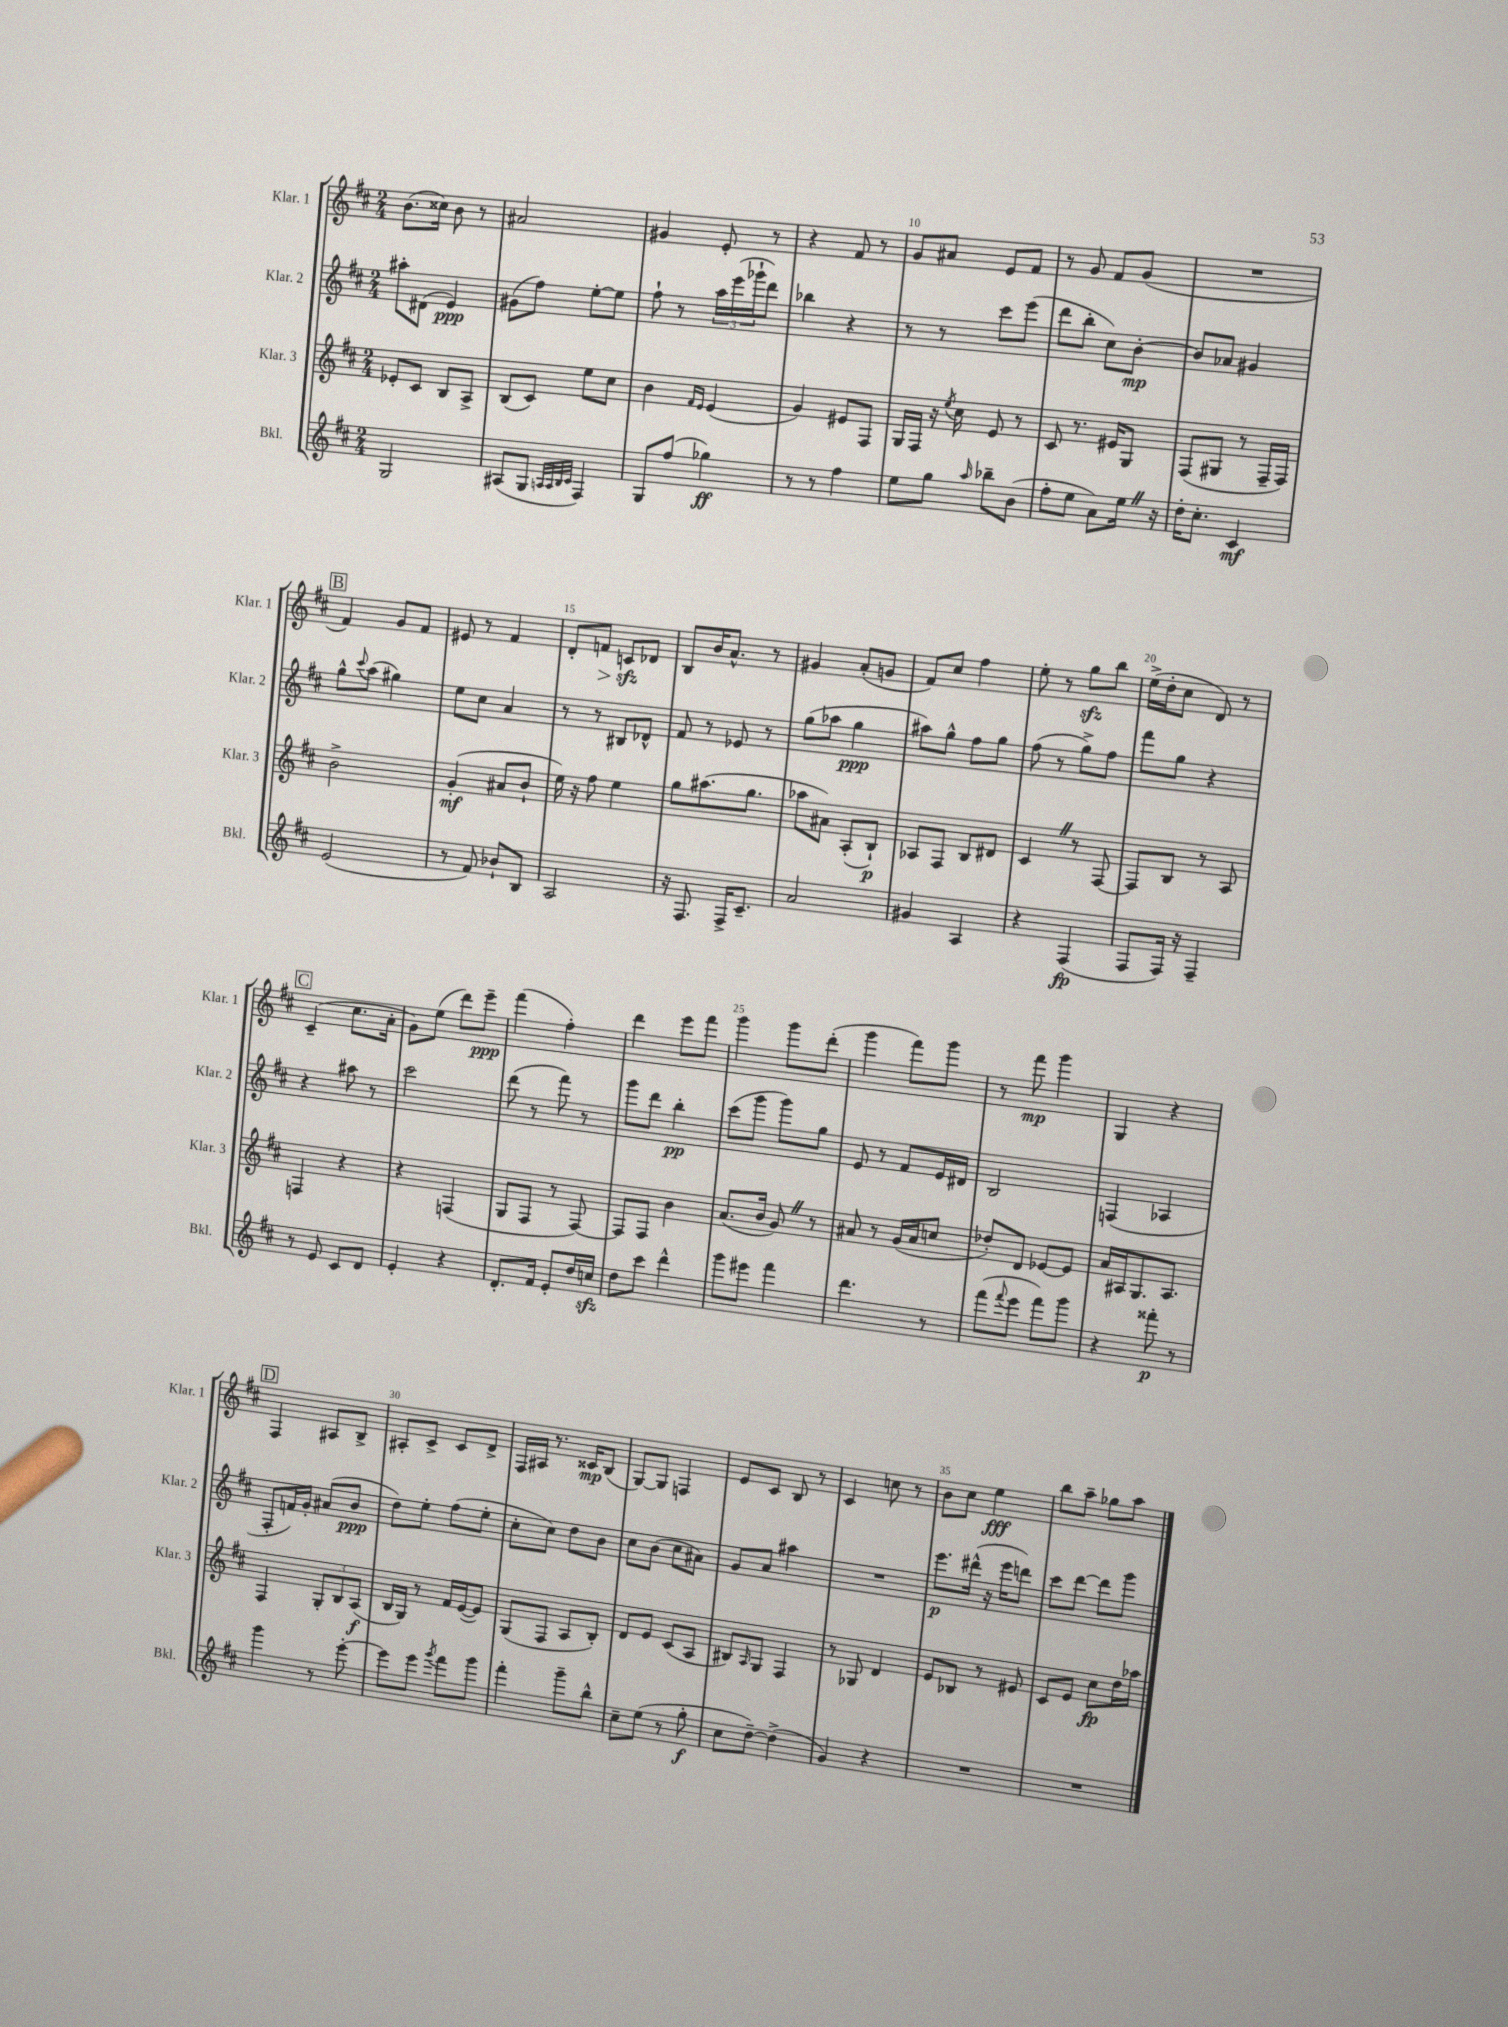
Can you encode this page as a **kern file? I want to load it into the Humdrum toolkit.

**kern	**kern	**kern	**kern
*staff4	*staff3	*staff2	*staff1
*clefG2	*clefG2	*clefG2	*clefG2
*k[f#c#]	*k[f#c#]	*k[f#c#]	*k[f#c#]
*M2/4	*M2/4	*M2/4	*M2/4
2G	8e-'	8aa#'	(8.b
.	8c#	(8d#	.
.	.	.	16cc##)
.	8B	4e)	8b
.	8A^	.	8r
=	=	=	=
(8A#	(8B	(8g#	2a#
8G	8c#)	8ff#)	.
32qqA	.	.	.
32qqA	.	.	.
32qqB	.	.	.
32qqc#	.	.	.
4F#)	8ee	[8ee'	.
.	8cc#	8ee]	.
=	=	=	=
8G	4b	8ff#`	4g#
(8ff#	.	8r	.
.	16qqf#	.	.
.	16qqe	.	.
4gg-)	(4e	24aa	8e'
.	.	(24eee	.
.	.	24ggg-`	.
.	.	8ddd)	8r
=	=	=	=
8r	4g)	4bb-	4r
8r	.	.	.
4ff#	8e#	4r	8f#
.	8F#	.	8r
=	=	=	=
8ee	16G	8r	8g
.	16F#	.	.
8gg	16r	8r	8a#
.	8qee	.	.
.	16cc#	.	.
16qqaa	.	.	.
8bb-~	8e	8ccc#	8e
(8b	8r	(8eee	8f#
=	=	=	=
8ff#'	8c#	8ddd	8r
8ee	8.r	8bb'	8g
8a)	.	8cc#)	8f#
.	16e#	.	.
16ee	8G	[8b'	(8g
16r	.	.	.
=	=	=	=
16dd'	(8F#	8b]	2r
8.cc#'	.	.	.
.	8G#	8a-	.
4c#	8r	4g#	.
.	16F#~	.	.
.	16F#)	.	.
=	=	=	=
(2e	2b^	8gg^^	4f#)
.	.	8qqccc#	.
.	.	(8aa	.
.	.	4gg#)	8g
.	.	.	8f#
=	=	=	=
8r	(4g'	8ee	8e#
8f#)	.	8cc#	8r
8b-`	8a#	4a	4f#
8B	8b`	.	.
=	=	=	=
2A	16ee)	8r	8d'
.	16r	.	.
.	8ff#	8r	8f
.	4ee	8B#	8c
.	.	8d-^^	8d-
=	=	=	=
16r	8gg	8f#	8B
8.F#	.	.	.
.	(8.aa#	8r	16b
.	.	.	8.a^^
16F#^	.	8e-	.
8.c#~	8.gg	.	.
.	.	8r	8r
=	=	=	=
2a	8aa-	(8gg	4g#
.	8a#)	8aa-	.
.	(8A'	4gg	(8a'
.	8B`)	.	8g
=	=	=	=
4g#	8A-	8aa#)	8f#)
.	8F#	8gg^^	8cc#
4A	8B	8ff#	4ff#
.	8d#	8gg	.
=	=	=	=
4r	4c#	(8ff#	8ee'
.	.	8r	8r
(4F#	8r	8gg^)	8gg
.	[8F#	8ff#	8bb
=	=	=	=
8F#	8F#]	8fff#	(16ee^
.	.	.	16dd'
16F#)	8B	8gg	8cc#
16r	.	.	.
4F#~	8r	4r	8d)
.	8A	.	8r
=	=	=	=
8r	4F	4r	(4c#~
8e	.	.	.
8c#	4r	8aa#	8.cc#
8d	.	8r	.
.	.	.	16a'
=	=	=	=
4e'	4r	2ccc#	8g)
.	.	.	(8ee
4r	(4F	.	8ddd)
.	.	.	8eee~
=	=	=	=
8.d'	8G	(8ddd	(4fff#
.	8F#	8r	.
16f#	.	.	.
8e'	8r	8fff#)	4ff#')
16dd	[8F#)	8r	.
16cc	.	.	.
=	=	=	=
8dd	8F#]	8ggg	4ddd
8ccc#	8F#	8ddd	.
4ddd^^	4b	4bb'	8eee
.	.	.	8fff#
=	=	=	=
8ggg	(8.a	(8ccc#	4ggg
8eee#	.	8ggg	.
.	16b	.	.
4fff#	8g)	8ggg)	8ggg
.	8r	8gg	(8ddd'
=	=	=	=
4.ddd	8a#	8e	4ggg
.	8r	8r	.
.	(16g	8f#	8fff#)
.	16a#	.	.
8r	8cc	16e	8ggg
.	.	16d#	.
=	=	=	=
(8fff#	8dd-')	2B	8r
8qqfff#	.	.	.
8eee	8d	.	8fff#
8fff#)	[8e-	.	4ggg
8ggg	8e-]	.	.
=	=	=	=
4r	16a	(4F	4G
.	16A#	.	.
.	8.G	.	.
8fff##'	.	4A-	4r
.	8.A#	.	.
8r	.	.	.
=	=	=	=
4ggg	4F#	8F#'	4F#
.	.	16f)	.
.	.	16g'	.
8r	12G'	(8a#	8A#
.	12B	.	.
[8eee'	.	8b	8B^
.	(12A	.	.
=	=	=	=
8eee]	16B	8dd)	8A#'
.	16G)	.	.
8eee	8r	8ee'	8c#^
8qggg	.	.	.
8fff#	16f#	(8ff#	8c#
.	([16e	.	.
8ggg	8e])	8ee'	8d^
=	=	=	=
4fff#'	(8G	8cc#'	16F#
.	.	.	16A#
.	8F#	8cc#)	8.r
8ggg~	8A	8dd	.
.	.	.	16c##
8bb^^	8B')	8b	(8B
=	=	=	=
8cc#~	8d	8cc#	[8G)
(8ee	8e	(8b	8G]
8r	(8c#	8cc#	4F
8gg'	8A	8a#)	.
=	=	=	=
8cc#	8B#)	8g	8e
.	16qqA	.	.
[8dd~)	8G	8a	8c#
(4dd^]	4F#	4aa#	8B
.	.	.	8r
=	=	=	=
4g)	8r	2r	4c#
.	8G-	.	.
4r	4d	.	8cc
.	.	.	8r
=	=	=	=
2r	8e	8.eee	8b
.	8B-	.	8cc#
.	.	(16ddd#^^	.
.	8r	16r	4ee
.	.	16eee	.
.	8e#	8ddd)	.
=	=	=	=
2r	8c#	8ccc#	8bb
.	8e	[8ddd	8aa~
.	8cc#	8ddd]	8gg-
.	16dd	8ggg	8aa
.	16aa-	.	.
==	==	==	==
*-	*-	*-	*-
